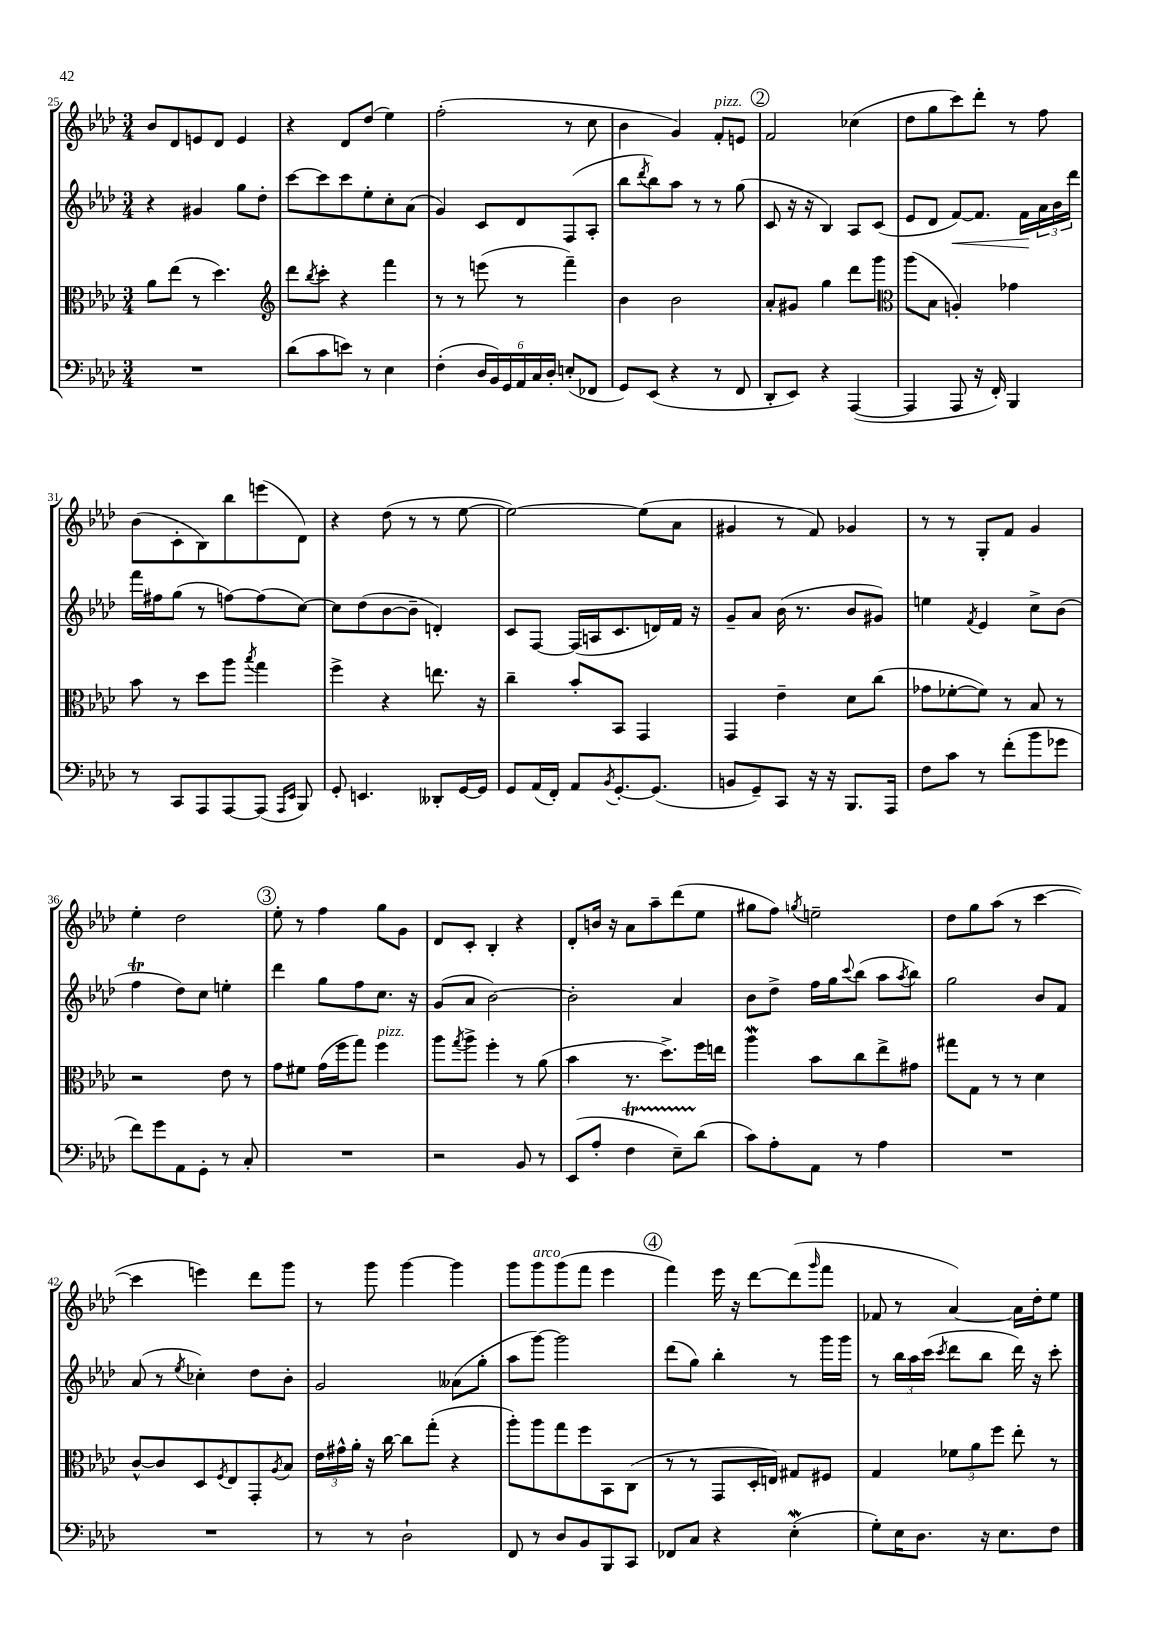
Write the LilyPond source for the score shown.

<<
\new StaffGroup <<
\new Staff = "s0" {
    \clef treble \key aes \major \numericTimeSignature \time 3/4
    bes'8 des'8 e'8 des'8 e'4 |
    r4 des'8 des''8( ees''4) |
    f''2-.( r8 c''8 |
    bes'4 g'4) f'8-.^\markup { \italic "pizz." } e'8 |
    \mark \markup { \circle "2" } f'2 ces''4( |
    des''8 g''8 c'''8) des'''8-. r8 f''8 |
    bes'8( c'8-. bes8) bes''8 e'''8( des'8) |
    r4 des''8( r8 r8 ees''8~ |
    ees''2~) ees''8( aes'8 |
    gis'4 r8 f'8) ges'4 |
    r8 r8 g8-. f'8 g'4 |
    ees''4-. des''2 |
    \mark \markup { \circle "3" } ees''8-. r8 f''4 g''8 g'8 |
    des'8 c'8-. bes4-. r4 |
    des'8-. b'16 r16 aes'8 aes''8-- des'''8( ees''8 |
    gis''8 f''8) \acciaccatura { g''8 } e''2-- |
    des''8 g''8 aes''8( r8 c'''4~ |
    c'''4 e'''4) des'''8 g'''8 |
    r8 g'''8 g'''4~ g'''4 |
    g'''8 g'''8^\markup { \italic "arco" } g'''8( f'''8 ees'''4 |
    \mark \markup { \circle "4" } f'''4) ees'''16 r16 des'''8~ des'''8( \grace { g'''16 } f'''8 |
    fes'8 r8 aes'4~) aes'16 des''16-. ees''8 \bar "|." |
}
\new Staff = "s1" {
    \clef treble \key aes \major \numericTimeSignature \time 3/4
    r4 gis'4 g''8 des''8-. |
    c'''8~ c'''8 c'''8 ees''8-. c''8-. aes'8( |
    g'4) c'8 des'8 f8( aes8-. |
    bes''8 \acciaccatura { des'''8 } bes''8) aes''8 r8 r8 g''8( |
    \mark \markup { \circle "2" } c'8 r16 r16 bes4) aes8 c'8( |
    ees'8 des'8 f'8~\<) f'8. f'16\! \tuplet 3/2 { aes'16 bes'16 des'''16 } |
    f'''16 fis''16 g''8( r8 f''8~) f''8( c''8~) |
    c''8 des''8( bes'8~ bes'8-- d'4-.) |
    c'8 f8~ f16( a16 c'8. d'16) f'16 r16 |
    g'8-- aes'8 bes'16( r8. bes'8 gis'8) |
    e''4 \acciaccatura { f'8 } ees'4 c''8-> bes'8( |
    f''4\trill des''8) c''8 e''4-. |
    \mark \markup { \circle "3" } des'''4 g''8 f''8 c''8. r16 |
    g'8( aes'8 bes'2~) |
    bes'2-. aes'4 |
    bes'8 des''8-> f''16 g''16 \appoggiatura { c'''8 } bes''8( aes''8 \acciaccatura { aes''8 } bes''8) |
    g''2 bes'8 f'8 |
    aes'8( r8 \acciaccatura { ees''8 } ces''4-.) des''8 bes'8-. |
    g'2 aeses'8( g''8-. |
    aes''8 g'''8~) g'''2 |
    \mark \markup { \circle "4" } des'''8( g''8) bes''4-. r8 g'''16 g'''16 |
    r8 \tuplet 3/2 { bes''16 aes''16 c'''16( } \acciaccatura { c'''8 } des'''8 bes''8 des'''16) r16 c'''8-. \bar "|." |
}
\new Staff = "s2" {
    \clef alto \key aes \major \numericTimeSignature \time 3/4
    aes'8 ees''8( r8 des''4.) |
    \clef treble des'''8 \acciaccatura { bes''8 } c'''8-. r4 f'''4 |
    r8 r8 e'''8( r8 f'''4--) |
    bes'4 bes'2 |
    \mark \markup { \circle "2" } aes'8-. gis'8 g''4 des'''8 g'''8 |
    \clef alto aes''8( bes8 a4-.) ges'4 |
    bes'8 r8 des''8 aes''8 \acciaccatura { bes''8 } g''4 |
    f''4-> r4 e''8. r16 |
    c''4-- bes'8-. bes,8 g,4 |
    g,4 ees'4-- des'8 c''8( |
    ges'8 fes'8~-. fes'8) r8 bes8 r8 |
    r2 ees'8 r8 |
    \mark \markup { \circle "3" } g'8 fis'8 g'16( f''16 g''8) f''4^\markup { \italic "pizz." } |
    aes''8 \acciaccatura { g''8 } aes''8-> f''4-. r8 aes'8( |
    bes'4 r8. des''8.->) f''16 e''16 |
    aes''4\mordent bes'8 c''8 ees''8-> gis'8 |
    gis''8 g8 r8 r8 des'4 |
    c'8~-^ c'8 des8 \acciaccatura { f8 } ees8 g,8-. \acciaccatura { aes8 } bes8 |
    \tuplet 3/2 { ees'16 gis'16-^ aes'16-. } r16 c''16~ c''8 g''8-.( r4 |
    aes''8-.) aes''8 g''8 f''8 bes,8 c8( |
    \mark \markup { \circle "4" } r8 r8 g,8 des16-. e16) gis8 fis8 |
    g4 \tuplet 3/2 { fes'8 aes'8 f''8 } ees''8-. r8 \bar "|." |
}
\new Staff = "s3" {
    \clef bass \key aes \major \numericTimeSignature \time 3/4
    R2. |
    des'8( c'8 e'8) r8 ees4 |
    f4-.( \tuplet 6/4 { des16 bes,16) g,16 aes,16 c16 des16-. } e8-.( fes,8 |
    g,8) ees,8( r4 r8 f,8 |
    \mark \markup { \circle "2" } des,8-. ees,8) r4 aes,,4~( |
    aes,,4 aes,,8 r16 f,16-.) bes,,4 |
    r8 c,8 aes,,8 aes,,8~ aes,,8( \grace { aes,,16 ees,16 } bes,,8) |
    g,8-. e,4. deses,8-. g,16~ g,16 |
    g,8 aes,16( f,16-.) aes,8 \acciaccatura { bes,8 } g,8.~-. g,8.( |
    b,8 g,8--) c,8 r16 r16 bes,,8. aes,,16 |
    f8 c'8 r8 f'8-.( bes'8 ges'8 |
    f'8) g'8 aes,8 g,8-. r8 c8-. |
    \mark \markup { \circle "3" } R2. |
    r2 bes,8 r8 |
    ees,8( aes8-. f4\startTrillSpan ees8--) des'8\stopTrillSpan( |
    c'8) aes8-. aes,8 r8 aes4 |
    R2. |
    R2. |
    r8 r8 des2-! |
    f,8 r8 des8 bes,8 bes,,8 c,8 |
    \mark \markup { \circle "4" } fes,8 c8 r4 ees4-.\mordent( |
    g8-.) ees16 des8. r16 ees8. f8 \bar "|." |
}
>>
>>
\layout { \context { \Score currentBarNumber = #25 } }
